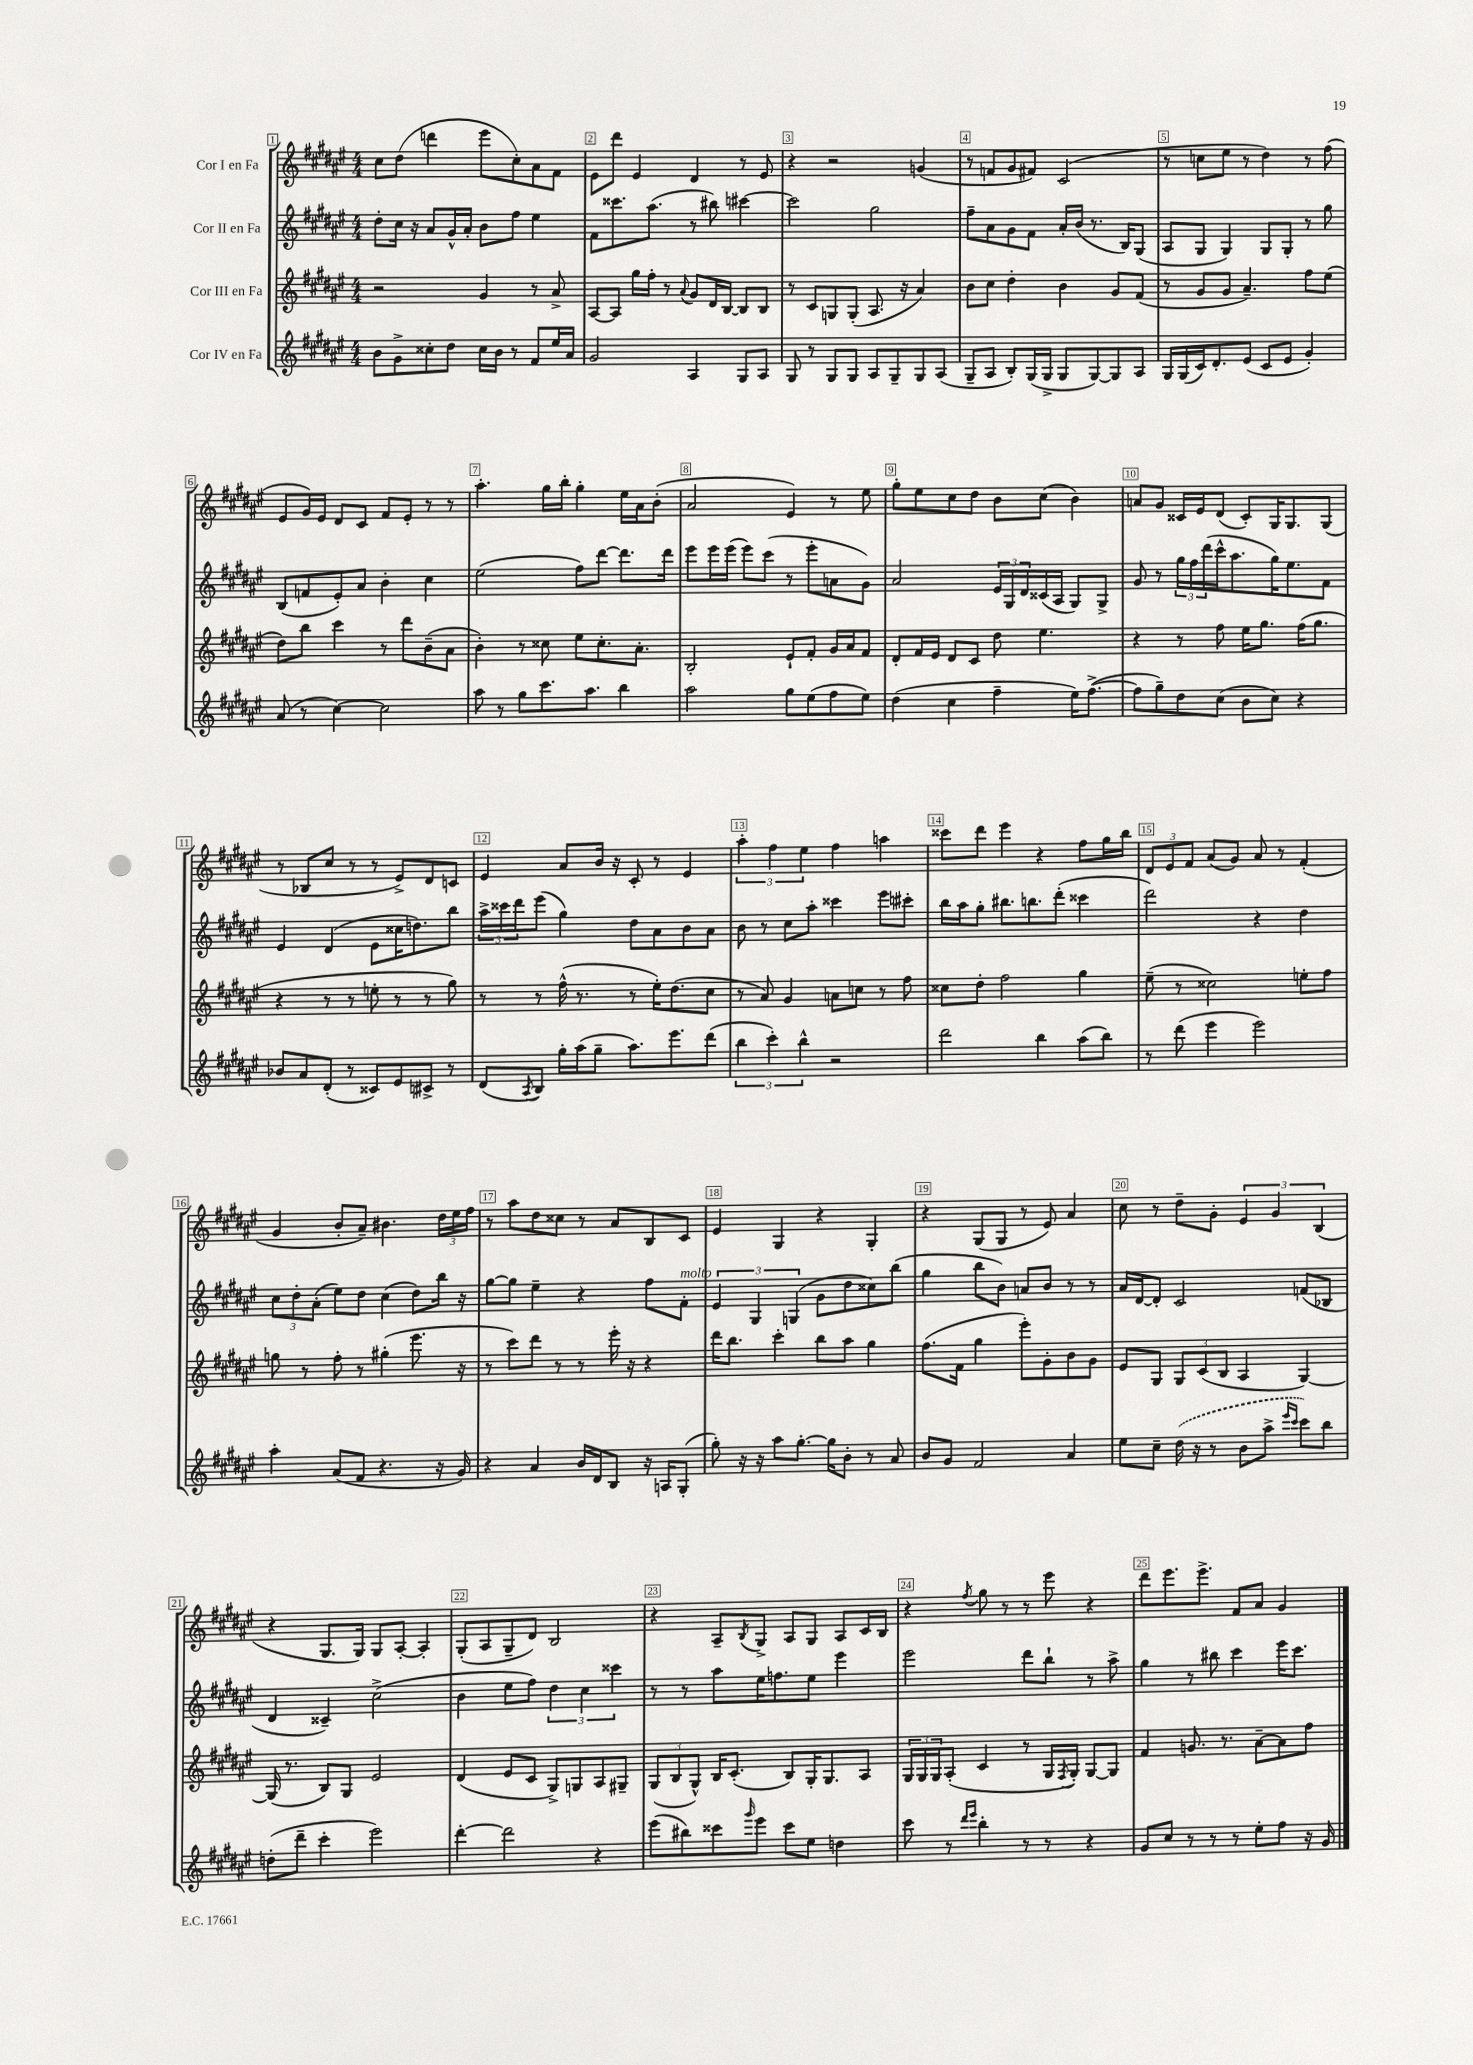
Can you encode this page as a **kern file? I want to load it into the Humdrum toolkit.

**kern	**kern	**kern	**kern
*staff4	*staff3	*staff2	*staff1
*clefG2	*clefG2	*clefG2	*clefG2
*k[f#c#g#d#a#e#]	*k[f#c#g#d#a#e#]	*k[f#c#g#d#a#e#]	*k[f#c#g#d#a#e#]
*M4/4	*M4/4	*M4/4	*M4/4
8b	2r	8dd#'	8cc#
8g#^	.	16cc#	(8dd#
.	.	16r	.
8cc##'	.	8a#	4ddd
8dd#	.	16g#^^	.
.	.	16a#'	.
16cc##	4g#	8b	8eee#
16b	.	.	.
8r	.	8ff#	8cc#')
8f#	8r	4ee#	8a#
16ee#	8a#^	.	8f#
16a#	.	.	.
=	=	=	=
2g#	[8A#	8f#	8e#
.	8A#]	8.ccc##	8ddd#
.	16gg#	.	4e#
.	16ff#'	(8.aa#	.
.	8r	.	.
.	8qqa#	.	.
4A#	8g#	8r	4d#
.	16d#	8bb#)	.
.	[16B	.	.
8G#	8B]	[4ccc#	8r
8A#	8B	.	8e#
=	=	=	=
8G#	8r	2ccc#]	4r
8r	8c#	.	.
8G#	8G	.	2r
8G#	(8G'	.	.
8A#	8.A#	2gg#	.
8G#~	.	.	.
.	16r	.	.
8G#	4a#)	.	(4g
(8A#	.	.	.
=	=	=	=
8G#~	8b	8ff#~	8r
8A#	8cc#	8a#	8f
8B')	4dd#'	8g#	8g#
(16G#	.	8f#	8f#)
16G#^	.	.	.
8G#	4b	16a#'	(2c#
.	.	(16b	.
[8G#)	.	8.r	.
8G#]	8g#	.	.
.	.	16B)	.
8A#	(8f#	(8G#	.
=	=	=	=
16G#	8r	8A#	8r
(16G#	.	.	.
16c#)	8g#	8G#	8cc
8.d#'	.	.	.
.	8g#	4G#)	8ee#
(8e#	4.a#~)	.	8r
8c#	.	8G#	4dd#)
8e#	.	8G#'	.
4g#')	8ff#	8r	8r
.	(8ee#	8gg#	(8ff#
=	=	=	=
(8a#	8dd#)	(8B	8e#
8r	8bb	8f	16g#)
.	.	.	16e#
[4cc#)	4ccc#	8e#')	8d#
.	.	8a#	8c#
2cc#]	8r	4b'	8f#
.	8ddd#	.	8e#'
.	(8b~	4cc#	8r
.	8a#	.	8r
=	=	=	=
8aa#	4b')	(2ee#	4.aa#'
8r	.	.	.
8gg#	8r	.	.
8.ccc#	8cc##	.	16gg#
.	.	.	16bb'
.	8ee#	8ff#)	4gg#'
8.aa#	.	.	.
.	8.cc##'	[8ddd#	.
4bb	.	8.ddd#]	16ee#
.	8.a#'	.	16a#
.	.	.	(8b'
.	.	16ddd#	.
=	=	=	=
2aa#	2B'	8eee#	2a#
.	.	16eee#	.
.	.	(16eee#	.
.	.	8eee#)	.
.	.	(8ccc#	.
8gg#	8e#`	8r	4e#)
(8ee#	8f#'	8eee#'	.
8ff#	16g#	8a	8r
.	16a#	.	.
8ee#)	8f#	8g#)	8ee#
=	=	=	=
(4dd#	8d#'	2a#	8gg#'
.	16f#	.	8ee#
.	16e#	.	.
4cc#	8d#	.	8cc#
.	8c#	.	8dd#
4ff#~	8dd#	24e#	8b
.	.	24G#	.
.	.	24d#	.
.	4.ee#	(16c##	(8cc#
.	.	16A#	.
16ee#)	.	8G#)	4b)
([8.ff#^	.	.	.
.	.	8G#^	.
=	=	=	=
8ff#]	4r	8g#	8a
8gg#~)	.	8r	8g#
8dd#	8r	24gg#	16c##
.	.	24ff#	.
.	.	.	16e#
.	.	(24ddd#	.
(8cc#	8ff#	16ccc#^^	(8d#
.	.	8.aa#	.
8b	16ee#	.	8c##')
.	8.gg#	.	.
8cc#)	.	16gg#)	16G#
.	.	8.ee#	8.G#
4r	(16ff#	.	.
.	8.gg#	.	.
.	.	8f#	(8G#
=	=	=	=
8b-	4r	4e#	8r
8a#	.	.	8B-
(8d#'	8r	(4d#	8cc#
8r	8r	.	8r
8c##)	8ee'	8e#	8r
8e#	8r	16cc##	8e#^)
.	.	8.dd)	.
8c#^	8r	.	8d#
8r	8gg#)	8bb	8c
=	=	=	=
(8d#	8r	24aa#^	4e#
.	.	24ccc##	.
.	.	24ddd#	.
8qA#	.	.	.
8B)	8r	(8eee#	.
16gg#'	(16ff#^^	4gg#)	8a#
(16aa#	8.r	.	.
8gg#~	.	.	16b
.	.	.	16r
8.aa#)	8r	8dd#	8c#'
.	16ee#')	8a#	8r
8.eee#	(8.dd#	.	.
.	.	8b	4e#
(8ddd#	8cc#	8a#	.
=	=	=	=
6bb	8r	8b	6aa#'
.	8a#)	8r	.
6ccc#')	.	.	6ff#
.	4g#	8cc#	.
6bb^^	.	.	6ee#
.	.	8aa#'	.
2r	8a	4ccc##	4ff#
.	8cc	.	.
.	8r	8eee#	4aa
.	8ff#	8ccc#'	.
=	=	=	=
2ddd#	8cc##	16bb	8ccc##
.	.	16aa#	.
.	8dd#'	8gg#'	8ddd#
.	2ff#	8.bb#	4eee#
.	.	8.bb	.
4bb	.	.	4r
.	.	(8ddd#'	.
(8aa#	4gg#	4ccc##	8ff#
8bb)	.	.	16gg#
.	.	.	16bb
=	=	=	=
8r	(8ee#~	2ddd#)	12d#
.	.	.	12e#
(8ddd#	8r	.	.
.	.	.	12f#
4eee#	2cc##)	.	(8a#
.	.	.	8g#)
2eee#)	.	4r	8a#
.	.	.	8r
.	8ee'	4dd#	(4f#'
.	8ff#	.	.
=	=	=	=
4aa#'	8gg	12cc#	4g#
.	.	12dd#'	.
.	8r	.	.
.	.	(12a#'	.
(8a#	8ff#'	8ee#)	8b'
8f#	8r	8dd#	8a#~)
4.r	(4gg#'	(4cc#	4.b#
.	8.eee#	8dd#)	.
16r	.	16bb	24dd#
.	.	.	24ee#
16g#)	16r	16r	.
.	.	.	24ff#
=	=	=	=
4r	8r	[8gg#	8r
.	8ccc#)	8gg#]	8aa#
4a#	8ddd#	4ee#~	8dd#
.	8r	.	8cc##
16b	8r	4r	8r
16d#	.	.	.
8B	16eee#'	.	8a#
.	16r	.	.
16r	4r	8ff#	8B
16A	.	.	.
(8G#'	.	8f#'	8c#
=	=	=	=
8gg#')	16ddd#	6e#	4e#
.	8.bb	.	.
16r	.	.	.
.	.	6G#	.
16r	.	.	.
8aa#	4ccc#'	.	4G#
.	.	(6G	.
[8.gg#'	.	.	.
.	8bb	8g#	4r
16gg#]	.	.	.
8b'	8aa#	8dd#	.
8r	4gg#	8cc##)	4G#'
8a#	.	(8bb	.
=	=	=	=
8b	(8.ff#	4gg#	4r
8g#	.	.	.
.	16f#	.	.
2f#	4gg#	8bb	(8G#
.	.	8b)	8G#
.	8eee#')	8a	8r
.	8g#'	8b	8e#)
4a#	8b	8r	4a#
.	8g#	8r	.
=	=	=	=
8ee#	8e#	16a#	8cc#
.	.	[16d#	.
8cc#~	8G#	8d#']	8r
(16dd#	12G#	2c#	8dd#~
16r	.	.	.
.	(12c#	.	.
8r	.	.	8g#'
.	12B	.	.
8b	4A#	.	6e#
8aa#^	.	.	.
.	.	.	6g#
16qqeee#	.	.	.
16qqccc#	.	.	.
8ccc#)	[4G#)	(8f	.
.	.	.	(6B
8bb	.	8B-	.
=	=	=	=
(8dd'	(16G#]	4d#	4r
.	8.r	.	.
8ddd#~	.	.	.
4ccc#'	8B)	4c##~)	8.G#
.	8G#	.	.
.	.	.	16G#)
2eee#)	2e#	(2cc#^	8G#
.	.	.	[8A#'
.	.	.	4A#']
=	=	=	=
[4ddd#'	(4d#	4b	(8G#'
.	.	.	8A#
2ddd#]	8e#	8ee#	8G#~
.	8c#	8ff#)	8d#)
.	8G#^)	6dd#	2B
.	8G	.	.
.	.	6cc#	.
4r	8A#	.	.
.	.	6ccc##	.
.	8G#~	.	.
=	=	=	=
(8eee#	(12G#	8r	4r
.	12B	.	.
8bb#)	.	8r	.
.	12G#^^)	.	.
8ccc##	16B	8aa#	8A#~
.	(8.c#'	.	.
16qqggg#	.	.	8qB
8eee#	.	16ee#	8G#^
.	.	8.ff	.
8ccc##	8B)	.	8A#
8ee#	16G#'	8ee#	8G#
.	8.G#	.	.
4dd	.	4eee#	8A#
.	8A#	.	16c#
.	.	.	16B
=	=	=	=
8ccc#	24G#	2eee#	4r
.	24G#	.	.
.	24G#	.	.
8r	(8A#'	.	.
16qqddd#	.	.	.
16qqeee#	.	.	8qff#
4bb'	4c#	.	8gg#
.	.	.	8r
8r	8r	8ddd#	8r
8r	16G#	8bb`	8eee#
.	8qF#	.	.
.	16G#')	.	.
4r	[8G#	8r	4r
.	8G#]	8aa#^	.
=	=	=	=
8g#	4f#	4gg#	8ddd#
8cc#	.	.	8.eee#
8r	8.g	8r	.
.	.	.	8.eee#^
8r	.	8bb#	.
.	8.r	.	.
8r	.	4ccc#	8f#
8ee#'	[8a#~	.	8a#
8ff#	8a#]	16eee#	4g#
.	.	8.ccc#	.
16r	8ff#	.	.
16g#	.	.	.
==	==	==	==
*-	*-	*-	*-
